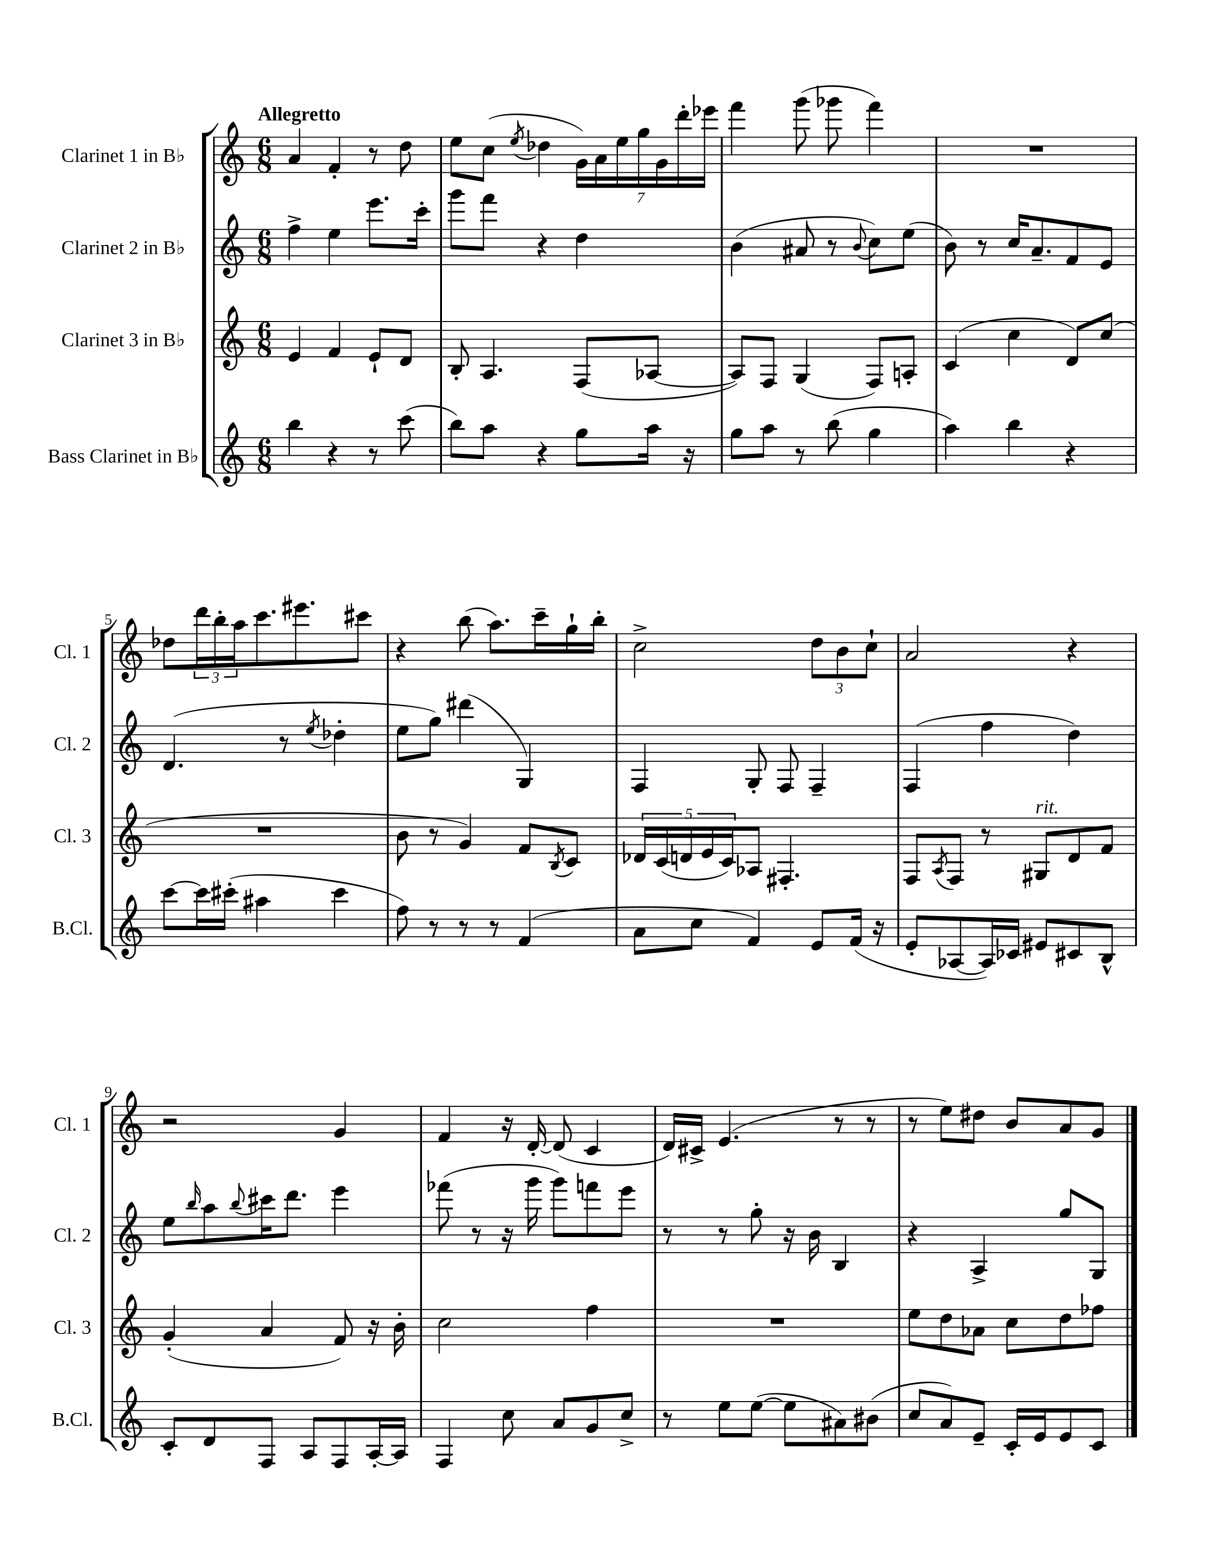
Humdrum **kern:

**kern	**kern	**kern	**kern
*staff4	*staff3	*staff2	*staff1
*clefG2	*clefG2	*clefG2	*clefG2
*k[]	*k[]	*k[]	*k[]
*M6/8	*M6/8	*M6/8	*M6/8
4bb	4e	4ff^	4a
4r	4f	4ee	4f'
8r	8e`	8.eee	8r
(8ccc	8d	.	8dd
.	.	16ccc'	.
=	=	=	=
8bb)	8B'	8ggg	8ee
8aa	4.A	8fff	(8cc
.	.	.	8qee
4r	.	4r	4dd-
8gg	(8F	4dd	28g)
.	.	.	28a
.	.	.	28ee
.	.	.	28gg
16aa	[8A-	.	.
.	.	.	28g
.	.	.	28ddd'
16r	.	.	.
.	.	.	28eee-
=	=	=	=
8gg	8A-])	(4b	4fff
8aa	8F	.	.
8r	(4G	8a#	(8ggg
(8bb	.	8r	8ggg-
.	.	8qqb	.
4gg	8F)	8cc)	4fff)
.	8A'	(8ee	.
=	=	=	=
4aa)	(4c	8b)	2.r
.	.	8r	.
4bb	4cc	16cc	.
.	.	8.a~	.
4r	8d)	8f	.
.	(8cc	8e	.
=	=	=	=
[8ccc	2.r	(4.d	8dd-
16ccc]	.	.	24ddd
.	.	.	24bb'
(16ccc#'	.	.	.
.	.	.	24aa
4aa#	.	.	8.ccc
.	.	8r	.
.	.	.	8.eee#
.	.	8qee	.
4ccc#	.	4dd-'	.
.	.	.	8ccc#
=	=	=	=
8ff)	8b	8ee	4r
8r	8r	8gg)	.
8r	4g)	(4ddd#	(8bb
8r	.	.	8.aa)
(4f	8f	4G)	.
.	.	.	16ccc~
.	8qB	.	.
.	8c	.	16gg`
.	.	.	16bb'
=	=	=	=
8a	20d-	4F	2cc^
.	(20c	.	.
.	20d	.	.
8cc	.	.	.
.	20e	.	.
.	20c)	.	.
4f)	8A-	8G'	.
.	4.F#'	8F	.
8e	.	4F~	12dd
.	.	.	12b
(16f	.	.	.
.	.	.	12cc`
16r	.	.	.
=	=	=	=
8e'	8F	(4F	2a
.	8qA	.	.
[8A-	8F	.	.
16A-])	8r	4ff	.
16c-	.	.	.
8e#	8G#	.	.
8c#	8d	4dd)	4r
8B^^	8f	.	.
=	=	=	=
8c'	(4g'	8ee	2r
.	.	16qqbb	.
8d	.	8aa	.
.	.	8qqbb	.
8F	4a	16ccc#	.
.	.	8.ddd	.
8A	.	.	.
8F	8f)	4eee	4g
[16A'	16r	.	.
16A]	16b'	.	.
=	=	=	=
4F	2cc	(8fff-	4f
.	.	8r	.
8cc	.	16r	16r
.	.	16ggg	[16d'
8a	.	8ggg)	(8d]
8g	4ff	8fff	4c
8cc^	.	8eee	.
=	=	=	=
8r	2.r	8r	16d)
.	.	.	16c#^
8ee	.	8r	(4.e
([8ee	.	8gg'	.
8ee]	.	16r	.
.	.	16b	.
8a#)	.	4B	8r
(8b#	.	.	8r
=	=	=	=
8cc	8ee	4r	8r
8a)	8dd	.	8ee)
8e~	8a-	4A^	8dd#
16c'	8cc	.	8b
16e	.	.	.
8e	8dd	8gg	8a
8c	8ff-	8G	8g
==	==	==	==
*-	*-	*-	*-
